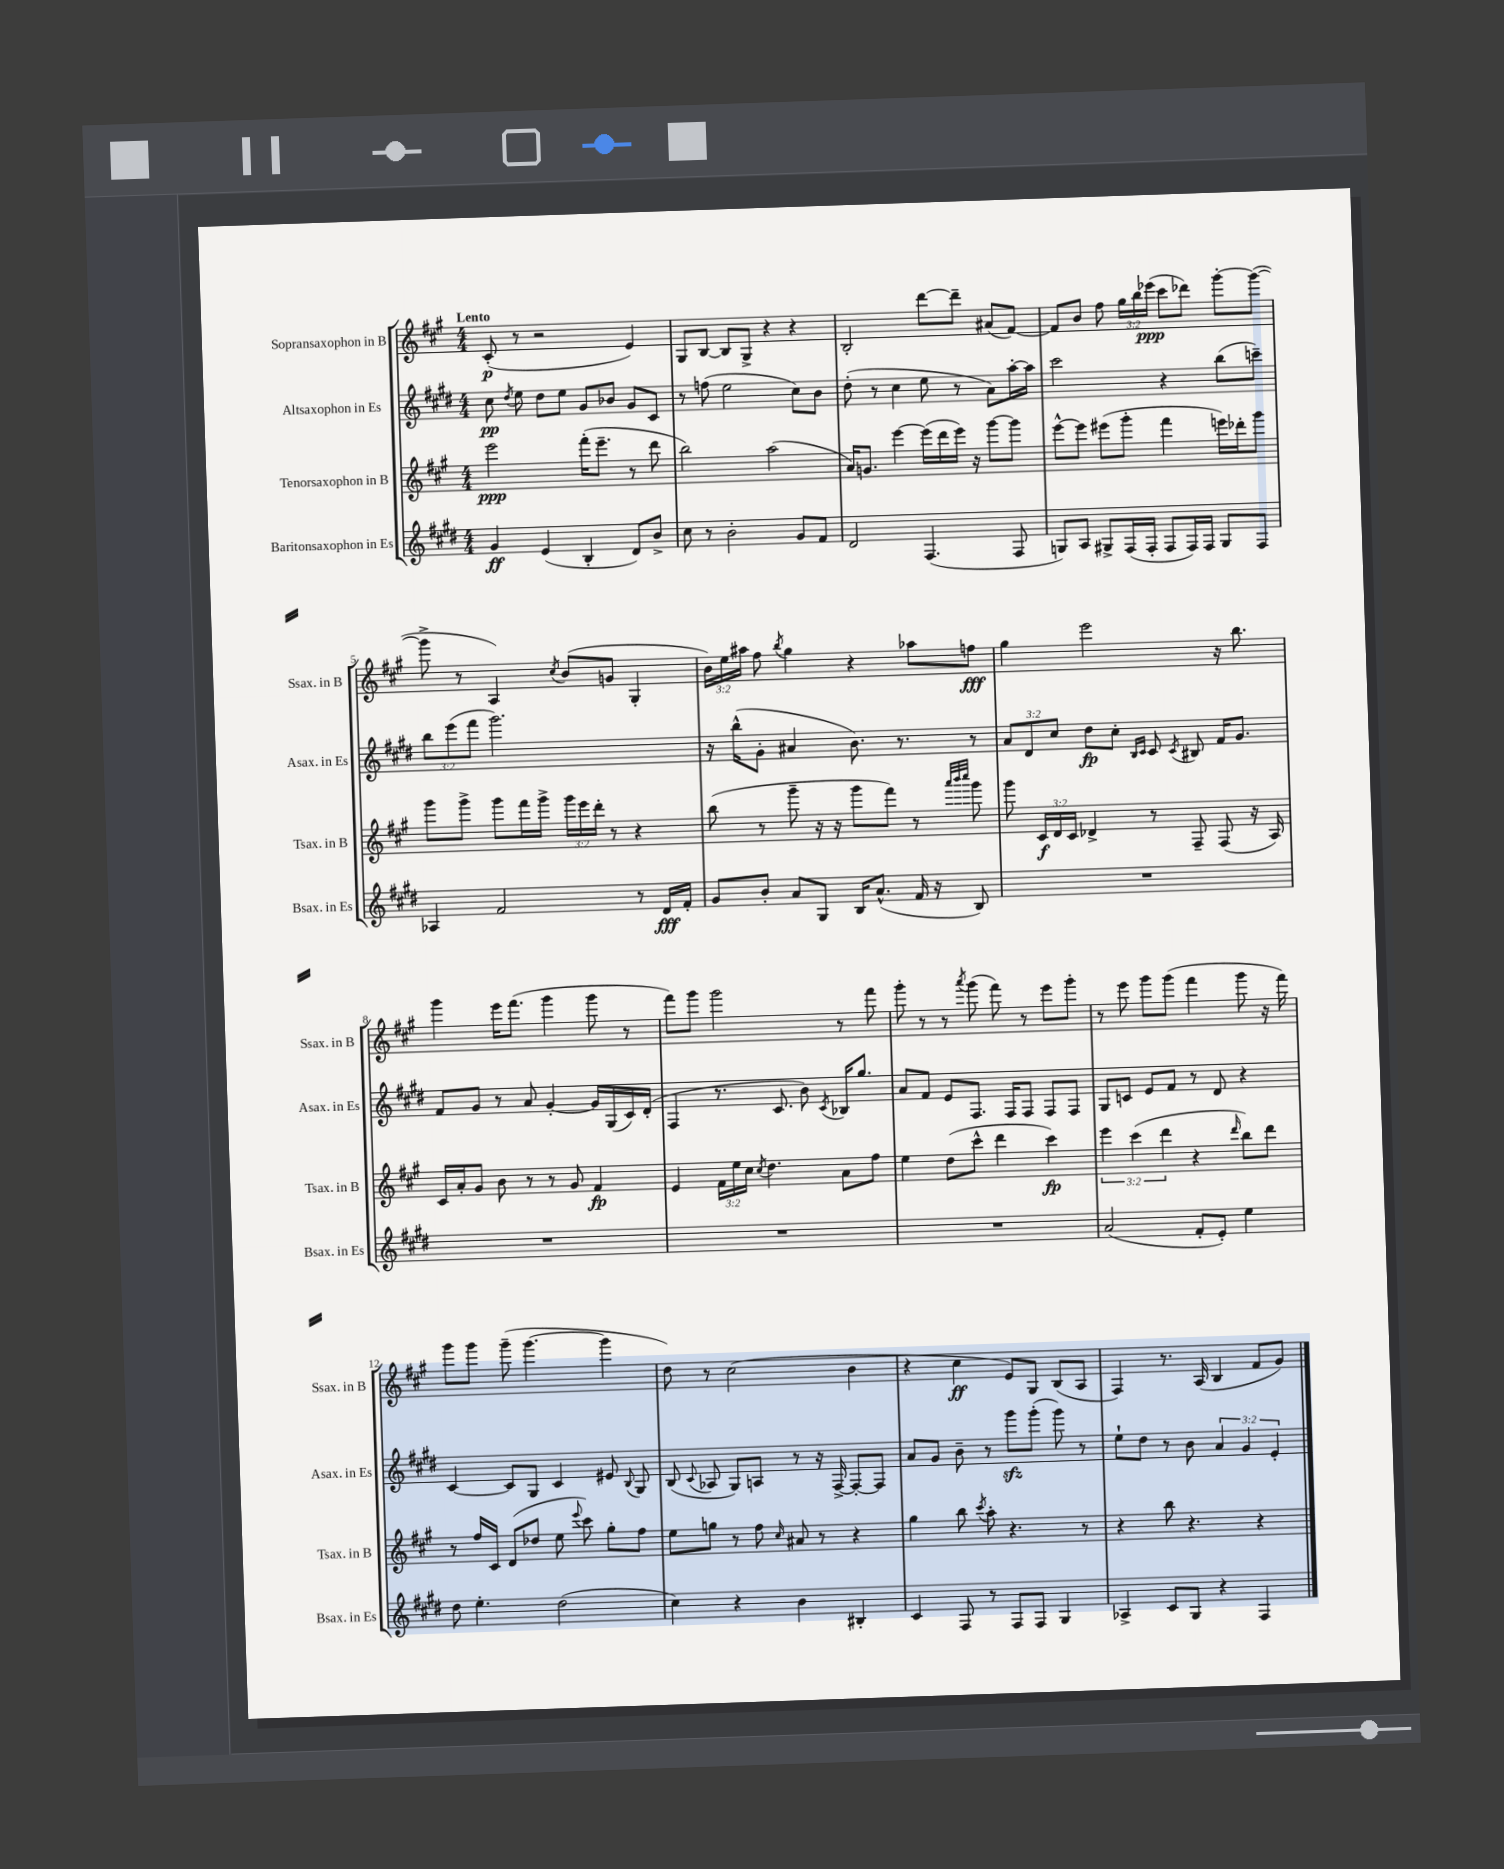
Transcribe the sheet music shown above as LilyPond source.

<<
\new StaffGroup <<
\new Staff = "s0" \with { instrumentName = "Sopransaxophon in B" shortInstrumentName = "Ssax. in B" } {
    \clef treble \key a \major \numericTimeSignature \time 4/4 \override Staff.TupletNumber.text = #tuplet-number::calc-fraction-text \tempo "Lento"
    \autoBeamOff cis'8-.\p( r8 r2 e'4) |
    gis8[ b8]~ b8[ gis8]-> r4 r4 |
    b2-. d'''8[~ d'''8]-- ais'8[( fis'8]~) |
    fis'8[ b'8] fis''8 \tuplet 3/2 { gis''16[ b''16 ees'''16]\ppp( } cis'''8[ des'''8]) gis'''8[~-. gis'''8]~( |
    gis'''8-> r8 a4) \acciaccatura { cis''8 } b'8[( g'8] gis4-. |
    \tuplet 3/2 { b'16[) e''16 ais''16] } fis''8 \acciaccatura { b''8 } gis''4 r4 aes''8[ f''8]\fff |
    gis''4 e'''2 r16 b''8. |
    gis'''4 e'''16[ fis'''8.]( gis'''4 gis'''8 r8 |
    fis'''8[) gis'''8] gis'''2 r8 fis'''8 |
    gis'''8-. r8 r8 \acciaccatura { a'''8 } gis'''8( fis'''8) r8 e'''8[ gis'''8]-. |
    r8 e'''8 gis'''8[ gis'''8]( fis'''4 gis'''8 r16 fis'''16) |
    gis'''8[ gis'''8] gis'''8--( gis'''4.~ gis'''4 |
    d''8) r8 cis''2( b'4 |
    r4 cis''4\ff e'8[) gis8] b8[( a8] |
    fis4) r8. a16( b4 fis'8[ gis'8]) \bar "|." |
}
\new Staff = "s1" \with { instrumentName = "Altsaxophon in Es" shortInstrumentName = "Asax. in Es" } {
    \clef treble \key e \major \numericTimeSignature \time 4/4 \override Staff.TupletNumber.text = #tuplet-number::calc-fraction-text
    \autoBeamOff cis''8\pp \acciaccatura { dis''8 } e''8 dis''8[ e''8] gis'8[ bes'8] gis'8[ cis'8] |
    r8 f''8( e''2 cis''8[) b'8] |
    dis''8-.( r8 cis''4 e''8 r8 a'8[) a''16~-. a''16] |
    cis'''2 r4 b''8[( c'''8]--) |
    \tuplet 3/2 { b''8[ e'''8( fis'''8] } gis'''2.) |
    r16 b''16[-^( gis'8]-. ais'4 b'8.) r8. r8 |
    \tuplet 3/2 { a'8[ dis'8 cis''8] } dis''8[\fp cis''8]-. \grace { b16[ cis'16] } cis'8 \acciaccatura { cis'8 } bis8 fis'16[ gis'8.] |
    fis'8[ gis'8] r8 a'8 gis'4~-. gis'16[ gis16( cis'16) dis'16]-.( |
    fis4 r8. cis'8. b'8) \acciaccatura { cis'8 } bes16[ gis''8.] |
    a'8[ fis'8] e'8[ fis8.] fis16[ fis8] fis8[ fis8] |
    gis8[ c'8] e'8[ fis'8] r8 dis'8 r4 |
    cis'4~ cis'8[ gis8] cis'4 eis'8 \appoggiatura { b8 } gis8 |
    b8( \appoggiatura { cis'8 } aes8 gis8[) a8] r8 r16 fis16~-> fis8[~-. fis8] |
    a'8[ gis'8] b'8-- r8 gis'''8[\sfz gis'''8]-.( gis'''8) r8 |
    e''8[-! dis''8] r8 b'8 \tuplet 3/2 { a'4 gis'4 e'4-. } \bar "|." |
}
\new Staff = "s2" \with { instrumentName = "Tenorsaxophon in B" shortInstrumentName = "Tsax. in B" } {
    \clef treble \key a \major \numericTimeSignature \time 4/4 \override Staff.TupletNumber.text = #tuplet-number::calc-fraction-text
    \autoBeamOff e'''2\ppp fis'''16[-.( e'''8.]-- r8 d'''8 |
    b''2) a''2( |
    a'16[) g'8.] e'''4~ e'''16[( d'''16 e'''16]) r16 gis'''8[~ gis'''8] |
    e'''8[~-^ e'''8] eis'''8[( gis'''8]-. fis'''4 e'''16[) des'''16-. gis'''8] |
    gis'''8[ gis'''8]-> gis'''8[ fis'''16 gis'''16]-> \tuplet 3/2 { gis'''16[ e'''16 d'''16]-. } r8 r4 |
    b''8( r8 gis'''8-- r16 r16 gis'''8[ fis'''8]) r8 \grace { a'''32[ b'''32 cis''''32] } gis'''8 |
    gis'''8 \tuplet 3/2 { cis'16[\f d'16 cis'16] } des'4-> r8 fis8-- fis8( r16 a16) |
    cis'16[ a'16-. gis'8] b'8 r8 r8 gis'8 fis'4\fp |
    e'4 \tuplet 3/2 { fis'16[ e''16 cis''16] } \acciaccatura { cis''8 } d''4. a'8[ fis''8] |
    e''4 d''8[( cis'''8]-^ d'''4 cis'''4\fp) |
    \tuplet 3/2 { e'''4 cis'''4( d'''4 } r4 \grace { d'''16 } b''8[) d'''8] |
    r8 fis''16[ cis'16] d'8[( des''8] e''8 \appoggiatura { e'''8 } cis'''8) gis''8[-. fis''8] |
    e''8[ g''8] r8 fis''8 \grace { cis''16 } ais'8 r8 r4 |
    gis''4 b''8 \acciaccatura { cis'''8 } a''8-. r4. r8 |
    r4 b''8 r4. r4 \bar "|." |
}
\new Staff = "s3" \with { instrumentName = "Baritonsaxophon in Es" shortInstrumentName = "Bsax. in Es" } {
    \clef treble \key e \major \numericTimeSignature \time 4/4
    \autoBeamOff gis'4\ff e'4( b4-. dis'8[) b'8]-> |
    cis''8 r8 b'2-. gis'8[ fis'8] |
    dis'2 fis4.( fis8 |
    g8[) a8] gis8[-> fis16( fis16]-. fis8[ fis16) fis16] gis8[ fis8] |
    aes4 fis'2 r8 dis'16[\fff fis'16]-. |
    gis'8[ b'8]-. a'8[ gis8] b16[ a'8.]-^( fis'16 r16 b8) |
    R1 |
    R1 |
    R1 |
    R1 |
    a'2( fis'8[-. e'8]-.) e''4 |
    dis''8 e''4.-. dis''2( |
    cis''4) r4 b'4 bis4-. |
    cis'4 fis8 r8 fis8[ fis8] gis4 |
    aes4-> cis'8[ gis8] r4 fis4 \bar "|." |
}
>>
>>
